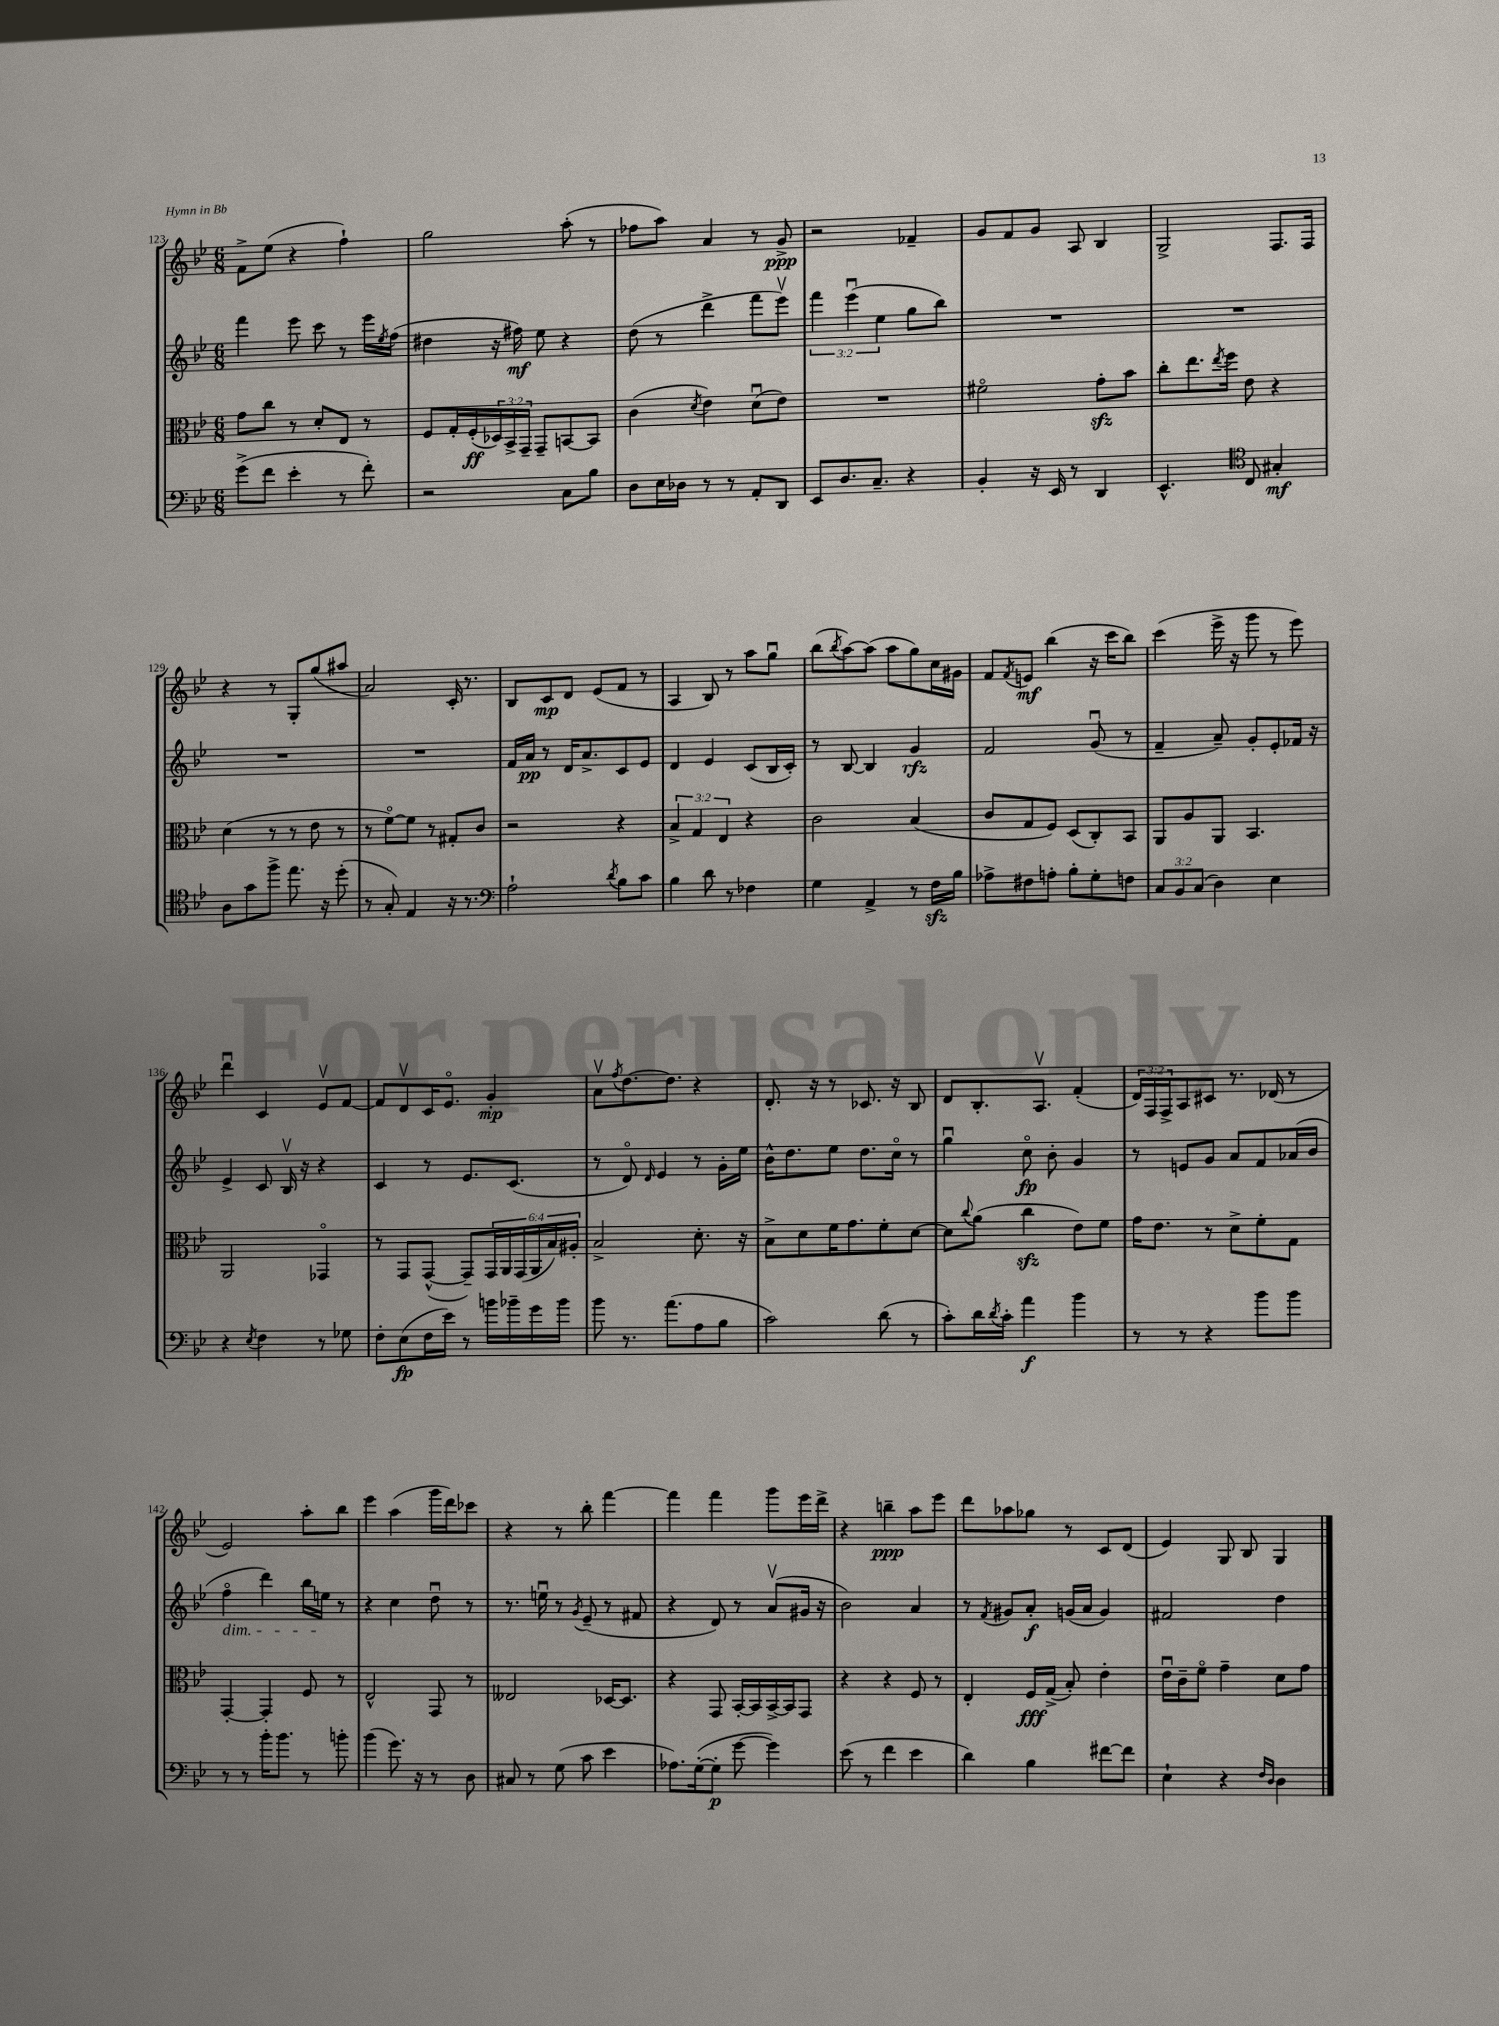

**kern	**dynam	**kern	**dynam	**kern	**dynam	**kern	**dynam
*part4	*part4	*part3	*part3	*part2	*part2	*part1	*part1
*staff4	*staff4	*staff3	*staff3	*staff2	*staff2	*staff1	*staff1
*clefF4	*	*clefC3	*	*clefG2	*	*clefG2	*
*k[b-e-]	*	*k[b-e-]	*	*k[b-e-]	*	*k[b-e-]	*
*M6/8	*	*M6/8	*	*M6/8	*	*M6/8	*
=123	=123	=123	=123	=123	=123	=123	=123
(8g^\L	.	8g\L	.	4fff\	.	8f^\L	.
8f\J	.	8cc\J	.	.	.	(8ee-\J	.
4e-'\	.	8r	.	8eee-\	.	4r	.
.	.	8d'/L	.	8ccc\	.	.	.
8r	.	8E-/J	.	8r	.	4ff`\)	.
8f'\)	.	8r	.	16eee-\LL	.	.	.
.	.	.	.	8qee-/	.	.	.
.	.	.	.	(16ff\JJ	.	.	.
=124	=124	=124	=124	=124	=124	=124	=124
2r	.	8F/L	.	4dd#X\	.	2gg\	.
.	.	16G'/L	.	.	.	.	.
.	.	(16F'/	ff	.	.	.	.
.	.	24D-X/)	.	16r	.	.	.
.	.	24BB-^/	.	.	.	.	.
.	.	.	.	16ff#X\)	mf	.	.
.	.	24GG~/JJ	.	.	.	.	.
.	.	8GG~/L	.	8ee-\	.	.	.
8C\L	.	[8BBn/	.	4r	.	(8aa'\	.
8B-\J	.	8BB/J]	.	.	.	8r	.
=125	=125	=125	=125	=125	=125	=125	=125
8D\L	.	(4c\	.	(8dd\	.	8ff-X\L	.
16E-\L	.	.	.	8r	.	8aa\J)	.
16D-X\JJ	.	.	.	.	.	.	.
.	.	8qd/	.	.	.	.	.
8r	.	4e-\)	.	4ddd^\	.	4a/	.
8r	.	.	.	.	.	.	.
8AA'/L	.	(8du\L	.	8fff\L	.	8r	.
8DD/J	.	8e-\J)	.	8eee-v\J)	.	8g^/	ppp
=126	=126	=126	=126	=126	=126	=126	=126
8EE-/L	.	2.r	.	6fff\	.	2r	.
8.D/	.	.	.	.	.	.	.
.	.	.	.	(6eee-u\	.	.	.
8.C~/J	.	.	.	.	.	.	.
.	.	.	.	6ee-\	.	.	.
4r	.	.	.	8gg\L	.	4f-X~/	.
.	.	.	.	8bb-\J)	.	.	.
=127	=127	=127	=127	=127	=127	=127	=127
4BB-'/	.	2f#X\	.	2.r	.	8g/L	.
.	.	.	.	.	.	8f/	.
16r	.	.	.	.	.	8g/J	.
16EE-/	.	.	.	.	.	.	.
8r	.	.	.	.	.	8A/	.
4DD/	.	8gzz'\L	.	.	.	4B-/	.
.	.	8b-\J	.	.	.	.	.
=128	=128	=128	=128	=128	=128	=128	=128
4.EE-^^/	.	8cc'\L	.	2.r	.	2G^/	.
.	.	8.ee-\	.	.	.	.	.
.	.	8qee-/	.	.	.	.	.
.	.	16ff\Jk	.	.	.	.	.
*clefC4	*	*	*	*	*	*	*
8C/	.	8e-\	.	.	.	.	.
4G#X'/	mf	4r	.	.	.	8.F/L	.
.	.	.	.	.	.	16F/Jk	.
!!LO:LB:g=z
=129	=129	=129	=129	=129	=129	=129	=129
8A\L	.	(4d\	.	2.r	.	4r	.
8g\	.	.	.	.	.	.	.
8ff^\J	.	8r	.	.	.	8r	.
8.ee-\	.	8r	.	.	.	8G'/L	.
.	.	8e-\	.	.	.	(8gg/	.
16r	.	.	.	.	.	.	.
(8dd'\	.	8r	.	.	.	8aa#X/J	.
=130	=130	=130	=130	=130	=130	=130	=130
8r	.	8r	.	2.r	.	2a/)	.
8G'/)	.	[8f\L)	.	.	.	.	.
4E-/	.	8f\J]	.	.	.	.	.
.	.	8r	.	.	.	.	.
16r	.	8G#X'/L	.	.	.	16c'/	.
8.r	.	.	.	.	.	8.r	.
.	.	8c/J	.	.	.	.	.
=131	=131	=131	=131	=131	=131	=131	=131
*clefF4	*	*	*	*	*	*	*
2A`\	.	2r	.	16f/LL	.	8B-/L	.
.	.	.	.	16a/JJ	pp	.	.
.	.	.	.	8r	.	8c/	mp
.	.	.	.	16d/KL	.	8d/J	.
.	.	.	.	8.a^/	.	.	.
.	.	.	.	.	.	(8e-/L	.
8qd/	.	.	.	.	.	.	.
8B-\L	.	4r	.	8c/	.	8f/J	.
8c\J	.	.	.	8e-/J	.	8r	.
=132	=132	=132	=132	=132	=132	=132	=132
4B-\	.	6B-^/	.	4d/	.	4A/	.
.	.	6G/	.	.	.	.	.
8d\	.	.	.	4e-/	.	8B-/)	.
.	.	6E-/	.	.	.	.	.
8r	.	.	.	.	.	8r	.
4F-X\	.	4r	.	(8c/L	.	8aa\L	.
.	.	.	.	16B-/L	.	8ggu\J	.
.	.	.	.	16c'/JJ)	.	.	.
=133	=133	=133	=133	=133	=133	=133	=133
4G\	.	2c\	.	8r	.	(8bb-\L	.
.	.	.	.	.	.	8qbb-/	.
.	.	.	.	[8B-/	.	[8aa\)	.
4AA^/	.	.	.	4B-/]	.	(8aa\J]	.
.	.	.	.	.	.	8aa\L	.
8r	.	(4B-/	.	4g/	rfz	8gg\)	.
16Fzz\LL	.	.	.	.	.	16cc\L	.
16B-\JJ	.	.	.	.	.	16g#X\JJ	.
=134	=134	=134	=134	=134	=134	=134	=134
8A-X^\L	.	8c/L	.	2f/	.	8f/L	.
.	.	.	.	.	.	8qf/	.
8F#X\	.	8G/	.	.	.	8en/J	mf
8An'\J	.	8F/J)	.	.	.	(4bb-\	.
8B-'\L	.	(8D/L	.	.	.	.	.
8G'\	.	8C'/)	.	(8gu/	.	16r	.
.	.	.	.	.	.	16ccc\KL	.
8Fn\J	.	8BB-/J	.	8r	.	8bb-\J)	.
=135	=135	=135	=135	=135	=135	=135	=135
12C/L	.	8AA/L	.	4f~/	.	(4ccc\	.
12BB-/	.	.	.	.	.	.	.
.	.	8A/	.	.	.	.	.
(12C/J	.	.	.	.	.	.	.
4D\)	.	8AA/J	.	8a~/)	.	16eee-^\	.
.	.	.	.	.	.	16r	.
.	.	4.BB-/	.	8g'/L	.	8ggg\	.
4E-\	.	.	.	8e-'/	.	8r	.
.	.	.	.	16f-X/Jk	.	8eee-\)	.
.	.	.	.	16r	.	.	.
!!LO:LB:g=z
=136	=136	=136	=136	=136	=136	=136	=136
4r	.	2AA/	.	4e-^/	.	4dddu\	.
8qE-/	.	.	.	.	.	.	.
4F\	.	.	.	8c/	.	4c/	.
.	.	.	.	16B-v/	.	.	.
.	.	.	.	16r	.	.	.
8r	.	4GG-X/	.	4r	.	8e-v/L	.
8G-X\	.	.	.	.	.	[8f/J	.
=137	=137	=137	=137	=137	=137	=137	=137
8F'\L	.	8r	.	4c/	.	8f/L]	.
(8E-\	fp	8GG/L	.	.	.	8dv/	.
16F\L	.	([8GG^^/J	.	8r	.	16c/K	.
16e-\JJ)	.	.	.	.	.	8.e-/J	.
8r	.	8GG~/L])	.	8.e-/L	.	.	.
16bn\LL	.	24GG/L	.	.	.	4g'/	mp
.	.	24AA/	.	.	.	.	.
16b-X~\	.	.	.	(8.c/J	.	.	.
.	.	(24GG/	.	.	.	.	.
16g\	.	24AA/	.	.	.	.	.
.	.	24B-/)	.	.	.	.	.
16b-\JJ	.	.	.	.	.	.	.
.	.	24A#X'/JJ	.	.	.	.	.
=138	=138	=138	=138	=138	=138	=138	=138
8b-\	.	2B-^/	.	8r	.	8av\L	.
.	.	.	.	.	.	8qff/	.
8.r	.	.	.	8d/)	.	[8.dd\	.
.	.	.	.	16qqd/	.	.	.
.	.	.	.	4e-/	.	.	.
(8.a\L	.	.	.	.	.	8.dd\J]	.
8A\	.	8.d'\	.	8r	.	4r	.
8B-\J	.	.	.	16g'\LL	.	.	.
.	.	16r	.	16ee-\JJ	.	.	.
=139	=139	=139	=139	=139	=139	=139	=139
2c\)	.	8B-^\L	.	16b-^^\KL	.	8.d'/	.
.	.	.	.	8.dd\	.	.	.
.	.	8d\	.	.	.	.	.
.	.	.	.	.	.	16r	.
.	.	16f\K	.	8ee-\J	.	8r	.
.	.	8.g\	.	.	.	.	.
.	.	.	.	8.dd\L	.	8.c-X/	.
(8d\	.	8f'\	.	.	.	.	.
.	.	.	.	16cc\Jk	.	16r	.
8r	.	[8d\J	.	8r	.	8B-/	.
=140	=140	=140	=140	=140	=140	=140	=140
8c'\L)	.	8d\L]	.	4ggu\	.	8d/L	.
.	.	8qqcc/	.	.	.	.	.
16d\L	.	(8a\J	.	.	.	8.B-'/	.
8qd/	.	.	.	.	.	.	.
16c'\JJ	.	.	.	.	.	.	.
4a\	f	4cczz\	.	8cc\	fp	.	.
.	.	.	.	.	.	8.Av/J	.
.	.	.	.	8b-'\	.	.	.
4b-\	.	8e-\L)	.	4g/	.	(4f'/	.
.	.	8f\J	.	.	.	.	.
=141	=141	=141	=141	=141	=141	=141	=141
8r	.	16g\KL	.	8r	.	24d/LL)	.
.	.	.	.	.	.	24F/	.
.	.	8.e-\J	.	.	.	.	.
.	.	.	.	.	.	24F^/J	.
8r	.	.	.	8en/L	.	8A/	.
4r	.	8r	.	8g/J	.	8c#X/J	.
.	.	8d^\L	.	8a/L	.	8.r	.
8b-\L	.	8f'\	.	8f/	.	.	.
.	.	.	.	.	.	(16d-X/	.
8b-\J	.	8G\J	.	(16a-X/L	.	8r	.
.	.	.	.	16b-/JJ	.	.	.
!!LO:LB:g=z
=142	=142	=142	=142	=142	=142	=142	=142
!	!	!	!	!LO:TX:b:i:t=dim.	!	!	!
8r	.	[4GG'/	.	4ff\	.	2e-/)	.
8r	.	.	.	.	.	.	.
16b-'\KL	.	4GG'/]	.	4ddd\)	.	.	.
8.b-\J	.	.	.	.	.	.	.
8r	.	8F/	.	16bb-\LL	.	8aa'\L	.
.	.	.	.	16een\JJ	.	.	.
8bn'\	.	8r	.	8r	.	8bb-\J	.
=143	=143	=143	=143	=143	=143	=143	=143
(4b-\	.	2E-^^/	.	4r	.	4eee-\	.
8.g\)	.	.	.	4cc\	.	(4aa\	.
16r	.	.	.	.	.	.	.
8r	.	8GG/	.	8ddu\	.	16ggg\LL	.
.	.	.	.	.	.	16ddd\J)	.
8D\	.	8r	.	8r	.	8ccc-X\J	.
=144	=144	=144	=144	=144	=144	=144	=144
8C#X/	.	2E--X/	.	8.r	.	4r	.
8r	.	.	.	.	.	.	.
.	.	.	.	16eenu\	.	.	.
(8G\	.	.	.	8r	.	8r	.
.	.	.	.	8qg/	.	.	.
8c\	.	.	.	(8e-~/	.	8bb-'\	.
4e-\	.	[16D-X/KL	.	8r	.	[4fff\	.
.	.	8.D-/J]	.	.	.	.	.
.	.	.	.	8f#X/	.	.	.
=145	=145	=145	=145	=145	=145	=145	=145
8.A-X\L)	.	4r	.	4r	.	4fff\]	.
([16G'\k	.	.	.	.	.	.	.
8G'\J]	p	8GG/	.	8d/)	.	4fff\	.
[8g\	.	[16BB-'/LL	.	8r	.	.	.
.	.	16BB-/]	.	.	.	.	.
4g\])	.	[16BB-^/	.	(8av/L	.	8ggg\L	.
.	.	16BB-/J]	.	.	.	.	.
.	.	8GG/J	.	16g#X/Jk	.	16eee-\L	.
.	.	.	.	16r	.	16ddd^\JJ	.
=146	=146	=146	=146	=146	=146	=146	=146
(8e-\	.	4r	.	2b-\)	.	4r	.
8r	.	.	.	.	.	.	.
4f\	.	4r	.	.	.	4bbn~\	ppp
4e-\	.	8F/	.	4a/	.	8aa\L	.
.	.	8r	.	.	.	8eee-\J	.
=147	=147	=147	=147	=147	=147	=147	=147
4d\)	.	4E-'/	.	8r	.	8ddd\L	.
.	.	.	.	8qf/	.	.	.
.	.	.	.	8g#X/L	.	8aa-X\	.
4B-\	.	16F/LL	fff	8a'/J	f	8gg-X\J	.
.	.	(16G^/JJ	.	.	.	.	.
.	.	8B-'/)	.	(16gn/LL	.	8r	.
.	.	.	.	16a/JJ	.	.	.
[8f#X\L	.	4e-'\	.	4g/)	.	8c/L	.
8f#\J]	.	.	.	.	.	(8d/J	.
=148	=148	=148	=148	=148	=148	=148	=148
4E-`\	.	16e-u\LL	.	2f#X/	.	4e-/)	.
.	.	16c~\J	.	.	.	.	.
.	.	8f\J	.	.	.	.	.
4r	.	4g~\	.	.	.	8G/	.
.	.	.	.	.	.	8B-/	.
16qqF/LL	.	.	.	.	.	.	.
16qqD/JJ	.	.	.	.	.	.	.
4D\	.	8d\L	.	4dd\	.	4G/	.
.	.	8g\J	.	.	.	.	.
==	==	==	==	==	==	==	==
*-	*-	*-	*-	*-	*-	*-	*-
